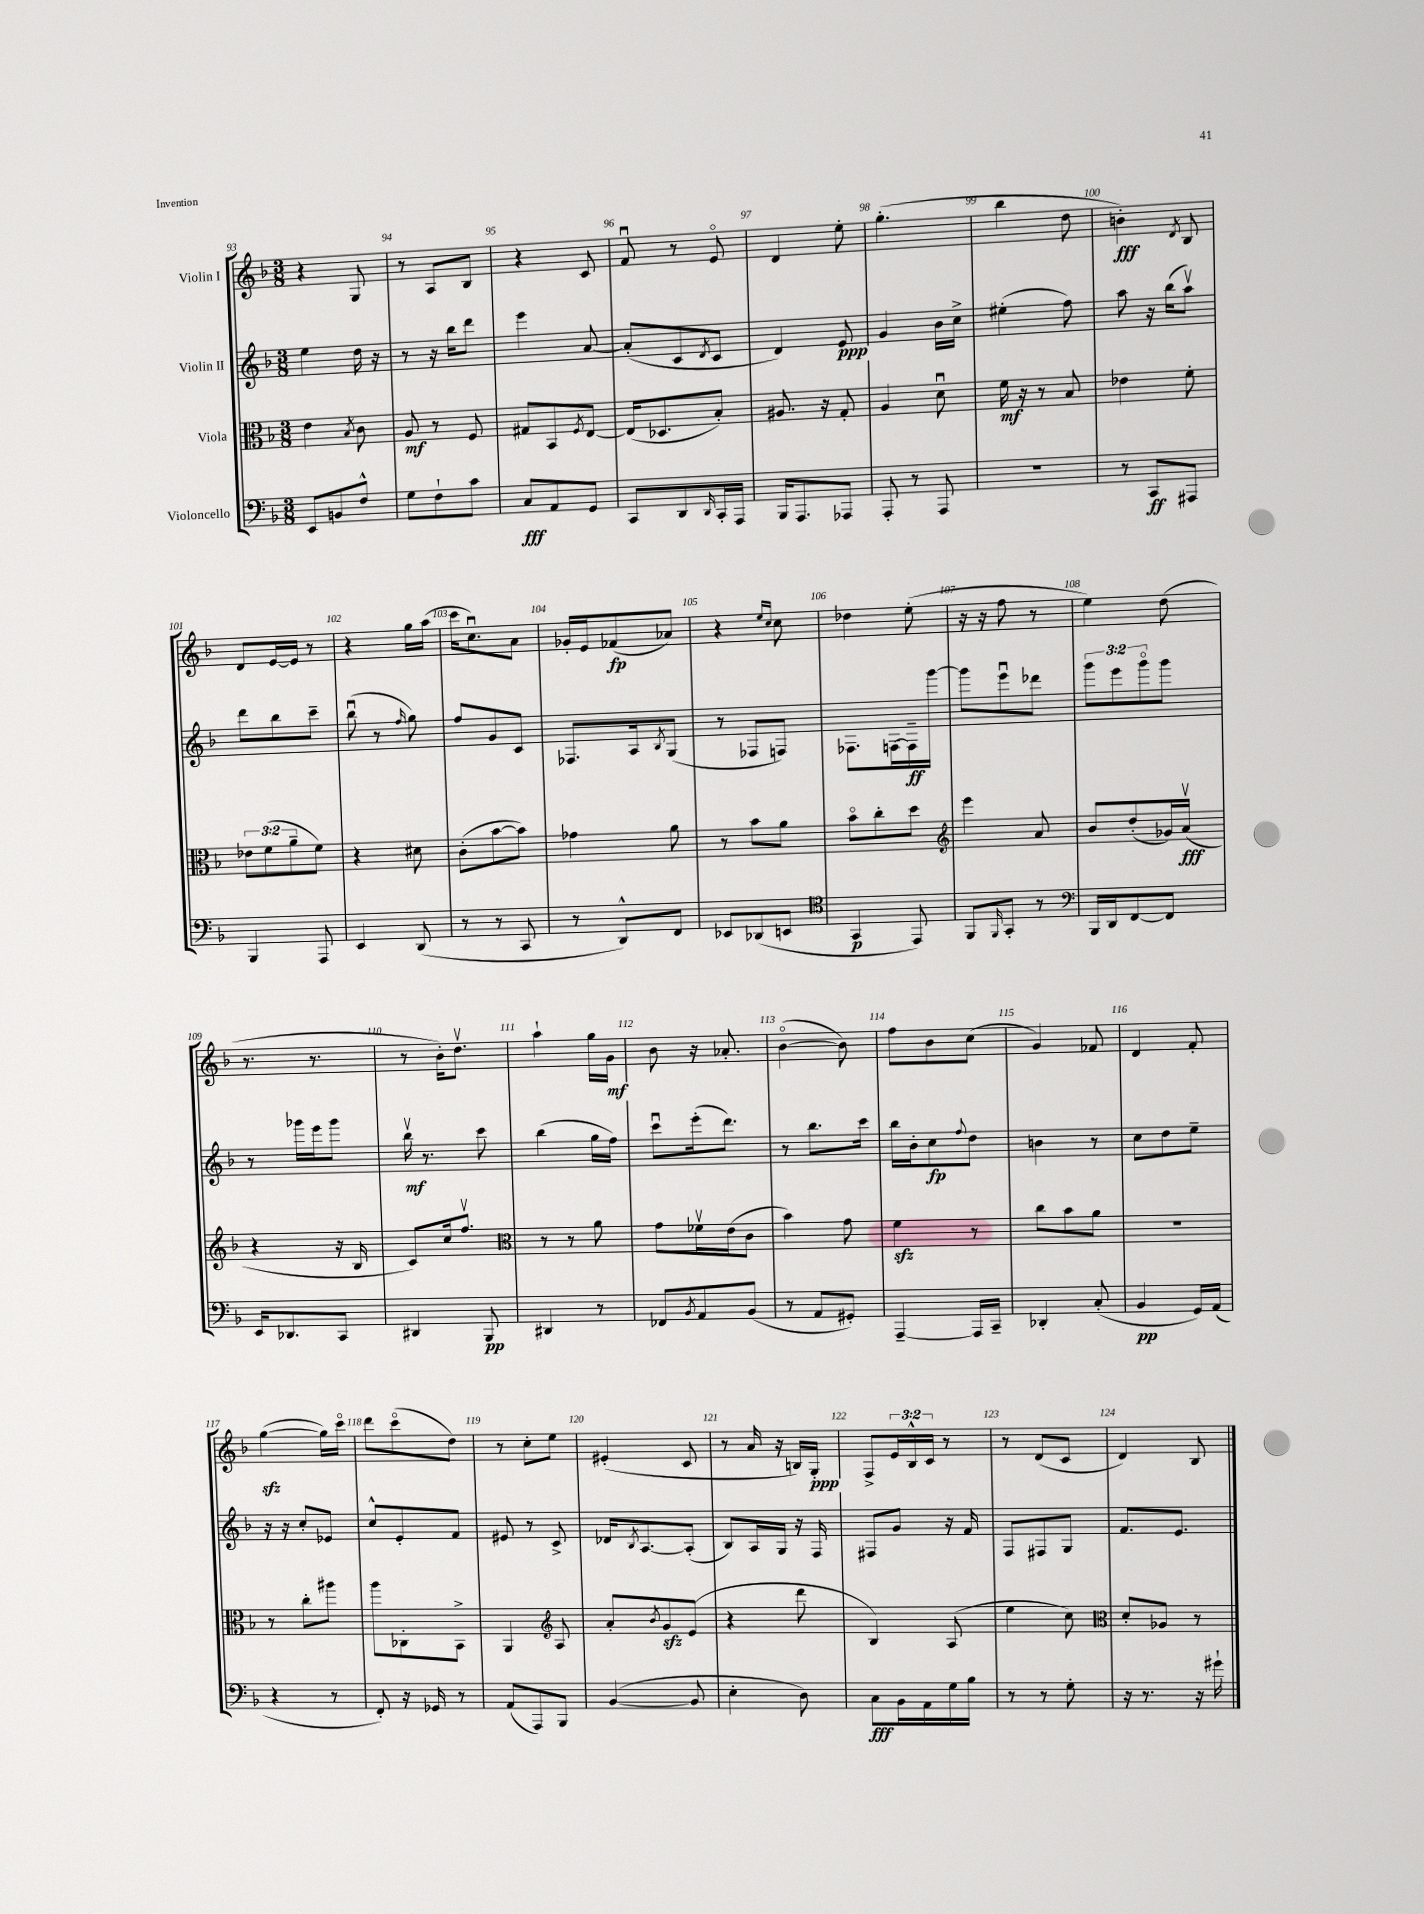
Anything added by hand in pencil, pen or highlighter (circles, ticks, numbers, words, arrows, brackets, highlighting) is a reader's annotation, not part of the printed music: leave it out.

**kern	**kern	**kern	**kern
*staff4	*staff3	*staff2	*staff1
*clefF4	*clefC3	*clefG2	*clefG2
*k[b-]	*k[b-]	*k[b-]	*k[b-]
*M3/8	*M3/8	*M3/8	*M3/8
8EE/L	4e\	4ee\	4r
8BB/	.	.	.
.	8qB-/	.	.
8F^^/J	8c\	16dd\	8G/
.	.	16r	.
=	=	=	=
8G\L	8A/	8r	8r
8F`\	8r	16r	8A/L
.	.	16bb-\LK	.
8c\J	8F/	8ddd\J	8B-/J
=	=	=	=
8C/L	8G#/L	4eee\	4r
8AA/	8BB-/	.	.
.	8qF/	.	.
8GG/J	[8E/J	[8a/	8c/
=	=	=	=
8CC/L	(16E/]LK	(8a'/]L	8fu/
.	8.D-/	.	.
8DD/	.	8c/	8r
16qqDD/	.	8qd/	.
16CC'/L	8B-'/J)	8c/J	8eo/
16AAA/JJ	.	.	.
=	=	=	=
16BBB-/LK	8.A#/	4d/)	4d/
8.AAA/	.	.	.
.	16r	.	.
8AAA-/J	8G'/	8e/	8ee'\
=	=	=	=
8AAA'/	4A/	4g/	(4.gg'\
8r	.	.	.
8AAA/	8du\	16b-\LL	.
.	.	16cc^\JJ	.
=	=	=	=
4.r	16f\	(4ee#'\	4bb-\
.	16r	.	.
.	8r	.	.
.	8B-/	8ff\)	8dd\
=	=	=	=
8r	4e-\	8aa\	4b'\)
8CC/L	.	16r	.
.	.	(16bb-\LK	.
.	.	.	8qd/
8AAA#/J	8f'\	8aav\J)	8B-/
=	=	=	=
4BBB-/	12e-\L	8ddd\L	8d/L
.	(12f\	.	.
.	.	8bb-\	[16e/L
.	12a~\	.	.
.	.	.	16e/]JJ
8AAA/	8f\J)	8ccc~\J	8r
=	=	=	=
4EE/	4r	(8bb-u\	4r
.	.	8r	.
.	.	16qqff/	.
(8DD/	8d#\	8gg\)	16gg\LL
.	.	.	(16aa\JJ
=	=	=	=
8r	(8c'\L	8ff/L	16ccc\LK
.	.	.	8.ccu\)
8r	[8b-\	8g/	.
8CC/	8b-\]J)	8c/J	8a\J
=	=	=	=
8r	4g-\	8.F-/L	16g-'/LL
.	.	.	16e/J
8DD^^/L)	.	.	(8f-/
.	.	16A/k	.
.	.	8qB-/	.
8FF/J	8a\	(8G/J	8a-/J)
=	=	=	=
8EE-/L	8r	8r	4r
(8DD-/	8b-\L	8F-/L	.
.	.	.	16qqee/LL
.	.	.	16qqcc/JJ
8EE/J	8a\J	8F/J)	8cc\
=	=	=	=
*clefC4	*	*	*
4GG/	8b-o\L	8.F-\L	4dd-\
.	8cc'\	.	.
.	.	[16F\L	.
8EE/)	8dd\J	16F~\]	(8ee'\
.	.	[16ggg\JJ	.
=	=	=	=
*	*clefG2	*	*
8FF/L	4eee\	8ggg\]L	16r
.	.	.	16r
16qqFF/	.	.	.
8GG'/J	.	8eeeu\	8ff\
8r	8a/	8ddd-\J	8r
=	=	=	=
*clefF4	*	*	*
16BBB-/LL	8b-/L	12ggg\L	4ee\)
16DD/J	.	.	.
.	.	12eee\	.
[8FF/	(8dd'/	.	.
.	.	12gggo\	.
8FF/]J	16g-/L)	8ggg\J	(8dd\
.	(16av/JJ	.	.
=	=	=	=
16EE/LK	4r	8r	8.r
8.DD-/	.	.	.
.	.	16ggg-\LL	.
.	.	16eee\J	8.r
8CC/J	16r	8ggg-\J	.
.	16B-/	.	.
=	=	=	=
4DD#/	8c/L)	16bb-v\	8r
.	.	8.r	.
.	16cc/k	.	16b-'\LK)
.	8.ffv/J	.	8.ddv\J
8BBB-/	.	8ccc\	.
=	=	=	=
*	*clefC3	*	*
4DD#/	8r	(4bb-\	4aa`\
.	8r	.	.
8r	8a\	16gg\LL	16gg\LL
.	.	16ff\JJ)	16g\JJ
=	=	=	=
8FF-/L	8g\L	8cccu\L	8b-\
8qBB-/	.	.	.
8AA/	16f-v\L	(16eee'\k	16r
.	(16e\J	8.ddd\J)	8.a-'/
(8BB-/J	8c\J	.	.
=	=	=	=
8r	4b-\)	8r	([4b-o\
8AA/L	.	8.bb-\L	.
8GG#'/J)	8g\	.	8b-\])
.	.	16ccc\Jk	.
=	=	=	=
[4AAA~/	4f\	16bb-\LL	8ff\L
.	.	16b-'\J	.
.	.	8cc\	8b-\
.	.	8qqff/	.
16AAA/]LL	8r	8dd\J	(8cc\J
16CC~/JJ	.	.	.
=	=	=	=
4DD-'/	8cc\L	4b\	4g/)
.	8b-\	.	.
(8C'/	8a\J	8r	8f-/
=	=	=	=
4BB-/	4.r	8cc\L	4d/
.	.	8dd\	.
16GG/LL)	.	8ee~\J	8f'/
(16AA/JJ	.	.	.
=	=	=	=
4r	8r	16r	([4gg\
.	.	16r	.
.	8cc'\L	8cc'/L	.
8r	8aa#\J	8e-/J	16gg\]LL)
.	.	.	16ccco\JJ
=	=	=	=
8FF'/)	8aa\L	8cc^^/L	8ddd\L
16r	8C-'\	8e'/	(8ccco\
16GG-/	.	.	.
8r	8BB-^\J	8f/J	8dd\J)
=	=	=	=
(8AA/L	4AA/	8e#/	8r
8AAA/)	.	8r	8cc'\L
*	*clefG2	*	*
8BBB-/J	8A/	8c^/	8ee\J
=	=	=	=
([4BB-/	8a'/L	16d-/LK	(4e#'/
.	.	8qB-/	.
.	.	[8.A/	.
.	8qb-/	.	.
.	8g/	.	.
8BB-/]	(8e/J	(8A'/]J	8c/
=	=	=	=
4E'\	4r	8B-/L)	8r
.	.	16A/L	16a/
.	.	16G/JJ	16r
8D\)	8ddd\	16r	16B/LL)
.	.	16F/	16G'/JJ
=	=	=	=
8C\L	4B-/)	8F#/L	8F^/L
16BB-\L	.	8g/J	24e/L
.	.	.	24B-^^/
16AA\	.	.	.
.	.	.	24c/JJ
16G\	(8A/	16r	8r
16B-\JJ	.	16f/	.
=	=	=	=
8r	4ee\	8F/L	8r
8r	.	8F#/	(8d/L
8G'\	8cc\)	8G/J	8c/J
=	=	=	=
*	*clefC3	*	*
16r	8d'/L	8.f/L	4d/)
8.r	.	.	.
.	8A-/J	.	.
.	.	8.e/J	.
16r	8r	.	8B-/
16g#`\	.	.	.
==	==	==	==
*-	*-	*-	*-
